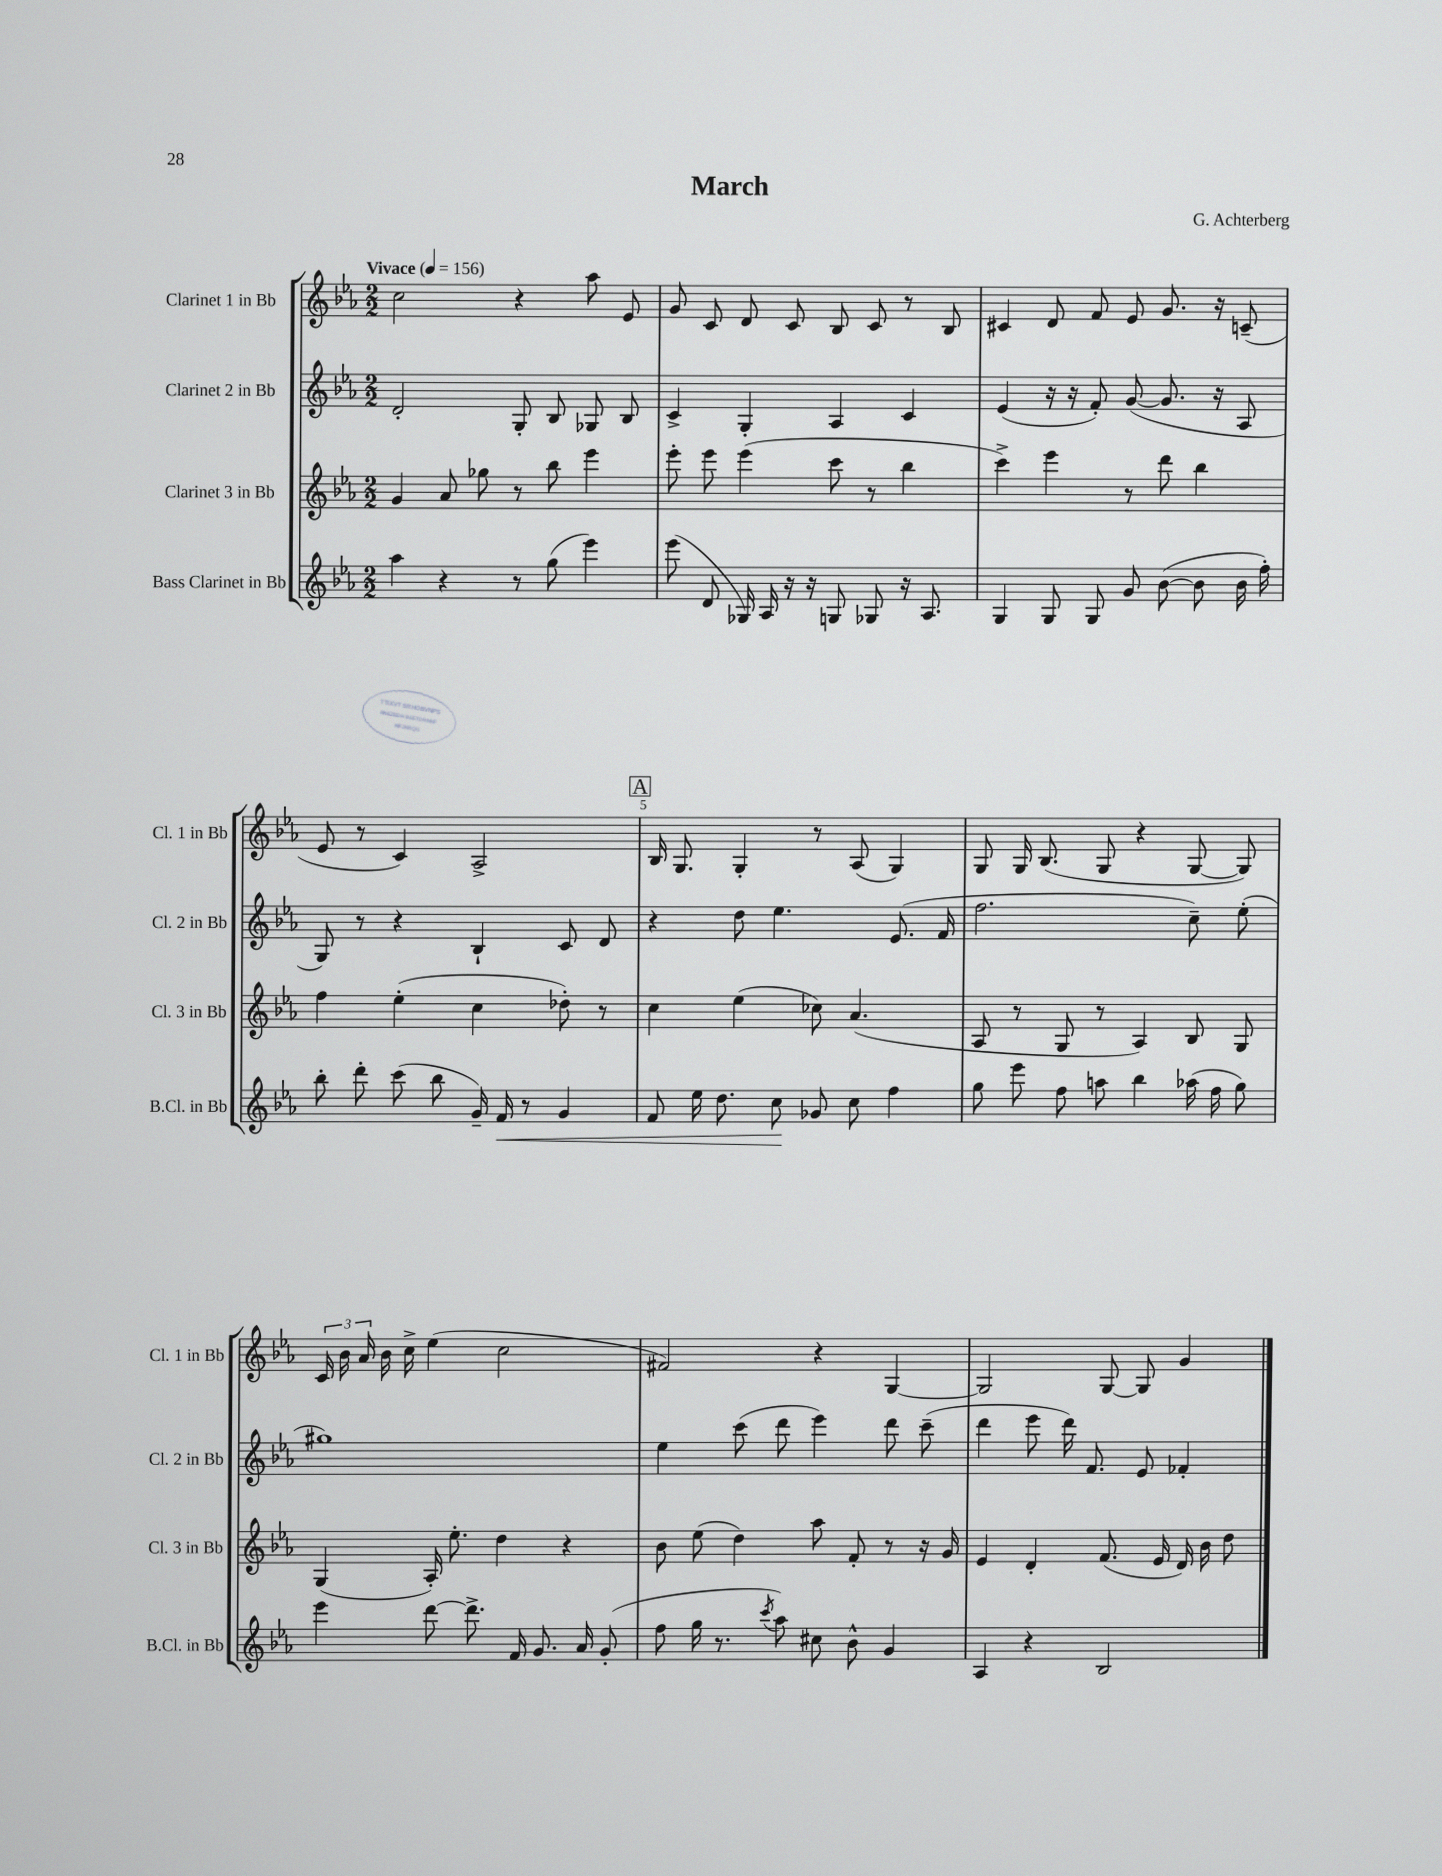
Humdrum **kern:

**kern	**dynam	**kern	**kern	**kern
*part4	*part4	*part3	*part2	*part1
*staff4	*staff4	*staff3	*staff2	*staff1
*I"Bass Clarinet in Bb	*	*I"Clarinet 3 in Bb	*I"Clarinet 2 in Bb	*I"Clarinet 1 in Bb
*I'B.Cl. in Bb	*	*I'Cl. 3 in Bb	*I'Cl. 2 in Bb	*I'Cl. 1 in Bb
*clefG2	*	*clefG2	*clefG2	*clefG2
*k[b-e-a-]	*	*k[b-e-a-]	*k[b-e-a-]	*k[b-e-a-]
*M2/2	*	*M2/2	*M2/2	*M2/2
*MM156	*	*MM156	*MM156	*MM156
=1	=1	=1	=1	=1
!	!	!	!	!LO:TX:a:B:t=Vivace
4aa-\	.	4g/	2d'/	2cc\
4r	.	8a-/	.	.
.	.	8gg-X\	.	.
8r	.	8r	8G'/	4r
(8gg\	.	8bb-\	8B-/	.
4eee-\)	.	4eee-\	8G-X/	8aa-\
.	.	.	8B-/	8e-/
=2	=2	=2	=2	=2
(8eee-\	.	8eee-'\	4c^/	8g/
8d/	.	8eee-\	.	8c/
16G-X/)	.	(4eee-\	4G'/	8d/
16A-/	.	.	.	.
16r	.	.	.	8c/
16r	.	.	.	.
8Gn/	.	8ccc\	4A-/	8B-/
8G-X/	.	8r	.	8c/
16r	.	4bb-\	4c/	8r
8.A-/	.	.	.	.
.	.	.	.	8B-/
=3	=3	=3	=3	=3
4G/	.	4ccc^\)	(4e-/	4c#X/
8G/	.	4eee-\	16r	8d/
.	.	.	16r	.
8G/	.	.	8f'/)	8f/
8g/	.	8r	([8g/	8e-/
([8b-\	.	8ddd\	8.g/]	8.g/
8b-\]	.	4bb-\	.	.
.	.	.	16r	16r
16b-\	.	.	8A-/	(8cn~/
16ff'\)	.	.	.	.
!!LO:LB:g=z
=4	=4	=4	=4	=4
8bb-'\	.	4ff\	8G/)	8e-/
8ddd'\	.	.	8r	8r
(8ccc\	.	(4ee-'\	4r	4c/)
8bb-\	.	.	.	.
16g~/)	.	4cc\	4B-`/	2A-^/
!	!LO:HP:b	!	!	!
16f/	<	.	.	.
8r	.	.	.	.
4g/	.	8dd-X'\)	8c/	.
.	.	8r	8d/	.
!!LO:REH:place=s1:t=A
=5	=5	=5	=5	=5
8f/	.	4cc\	4r	16B-/
.	.	.	.	8.G/
16ee-\	.	.	.	.
8.dd\	.	.	.	.
.	.	(4ee-\	8dd\	4G'/
8cc\	.	.	4.ee-\	.
8g-X/	[	8cc-X\)	.	8r
8cc\	.	(4.a-/	.	(8A-/
4ff\	.	.	(8.e-/	4G/)
.	.	.	16f/	.
=6	=6	=6	=6	=6
8gg\	.	8A-/	2.ff\	8G/
8eee-\	.	8r	.	16G/
.	.	.	.	(8.B-/
8ff\	.	8G/	.	.
8aan\	.	8r	.	8G/
4bb-\	.	4A-/)	.	4r
(16aa-X\	.	8B-/	8cc~\)	[8G/
16ff\	.	.	.	.
8gg\)	.	8G/	(8ee-'\	8G/])
!!LO:LB:g=z
=7	=7	=7	=7	=7
4eee-\	.	(4G/	1gg#X)	24c/
.	.	.	.	24b-\
.	.	.	.	24a-/
.	.	.	.	16b-\
.	.	.	.	16cc^\
[8ddd\	.	16A-'/)	.	(4ee-\
.	.	8.ee-'\	.	.
8.ddd^\]	.	.	.	.
.	.	4dd\	.	2cc\
16f/	.	.	.	.
8.g/	.	.	.	.
.	.	4r	.	.
16a-/	.	.	.	.
(8g'/	.	.	.	.
=8	=8	=8	=8	=8
8ff\	.	8b-\	4ee-\	2f#X/)
16gg\	.	(8ee-\	.	.
8.r	.	.	.	.
.	.	4dd\)	(8ccc\	.
8qccc/	.	.	.	.
8aa-\)	.	.	8ddd\	.
8cc#X\	.	8aa-\	4eee-\)	4r
8b-^^\	.	8f'/	.	.
4g/	.	8r	8ddd\	[4G/
.	.	16r	(8ccc~\	.
.	.	16g/	.	.
=9	=9	=9	=9	=9
4A-/	.	4e-/	4ddd\	2G/]
4r	.	4d'/	8eee-\	.
.	.	.	16ddd\)	.
.	.	.	8.f/	.
2B-/	.	(8.f/	.	[8G/
.	.	.	8e-/	8G/]
.	.	16e-/	.	.
.	.	16d/)	4f-X'/	4g/
.	.	16b-\	.	.
.	.	8dd\	.	.
==	==	==	==	==
*-	*-	*-	*-	*-
